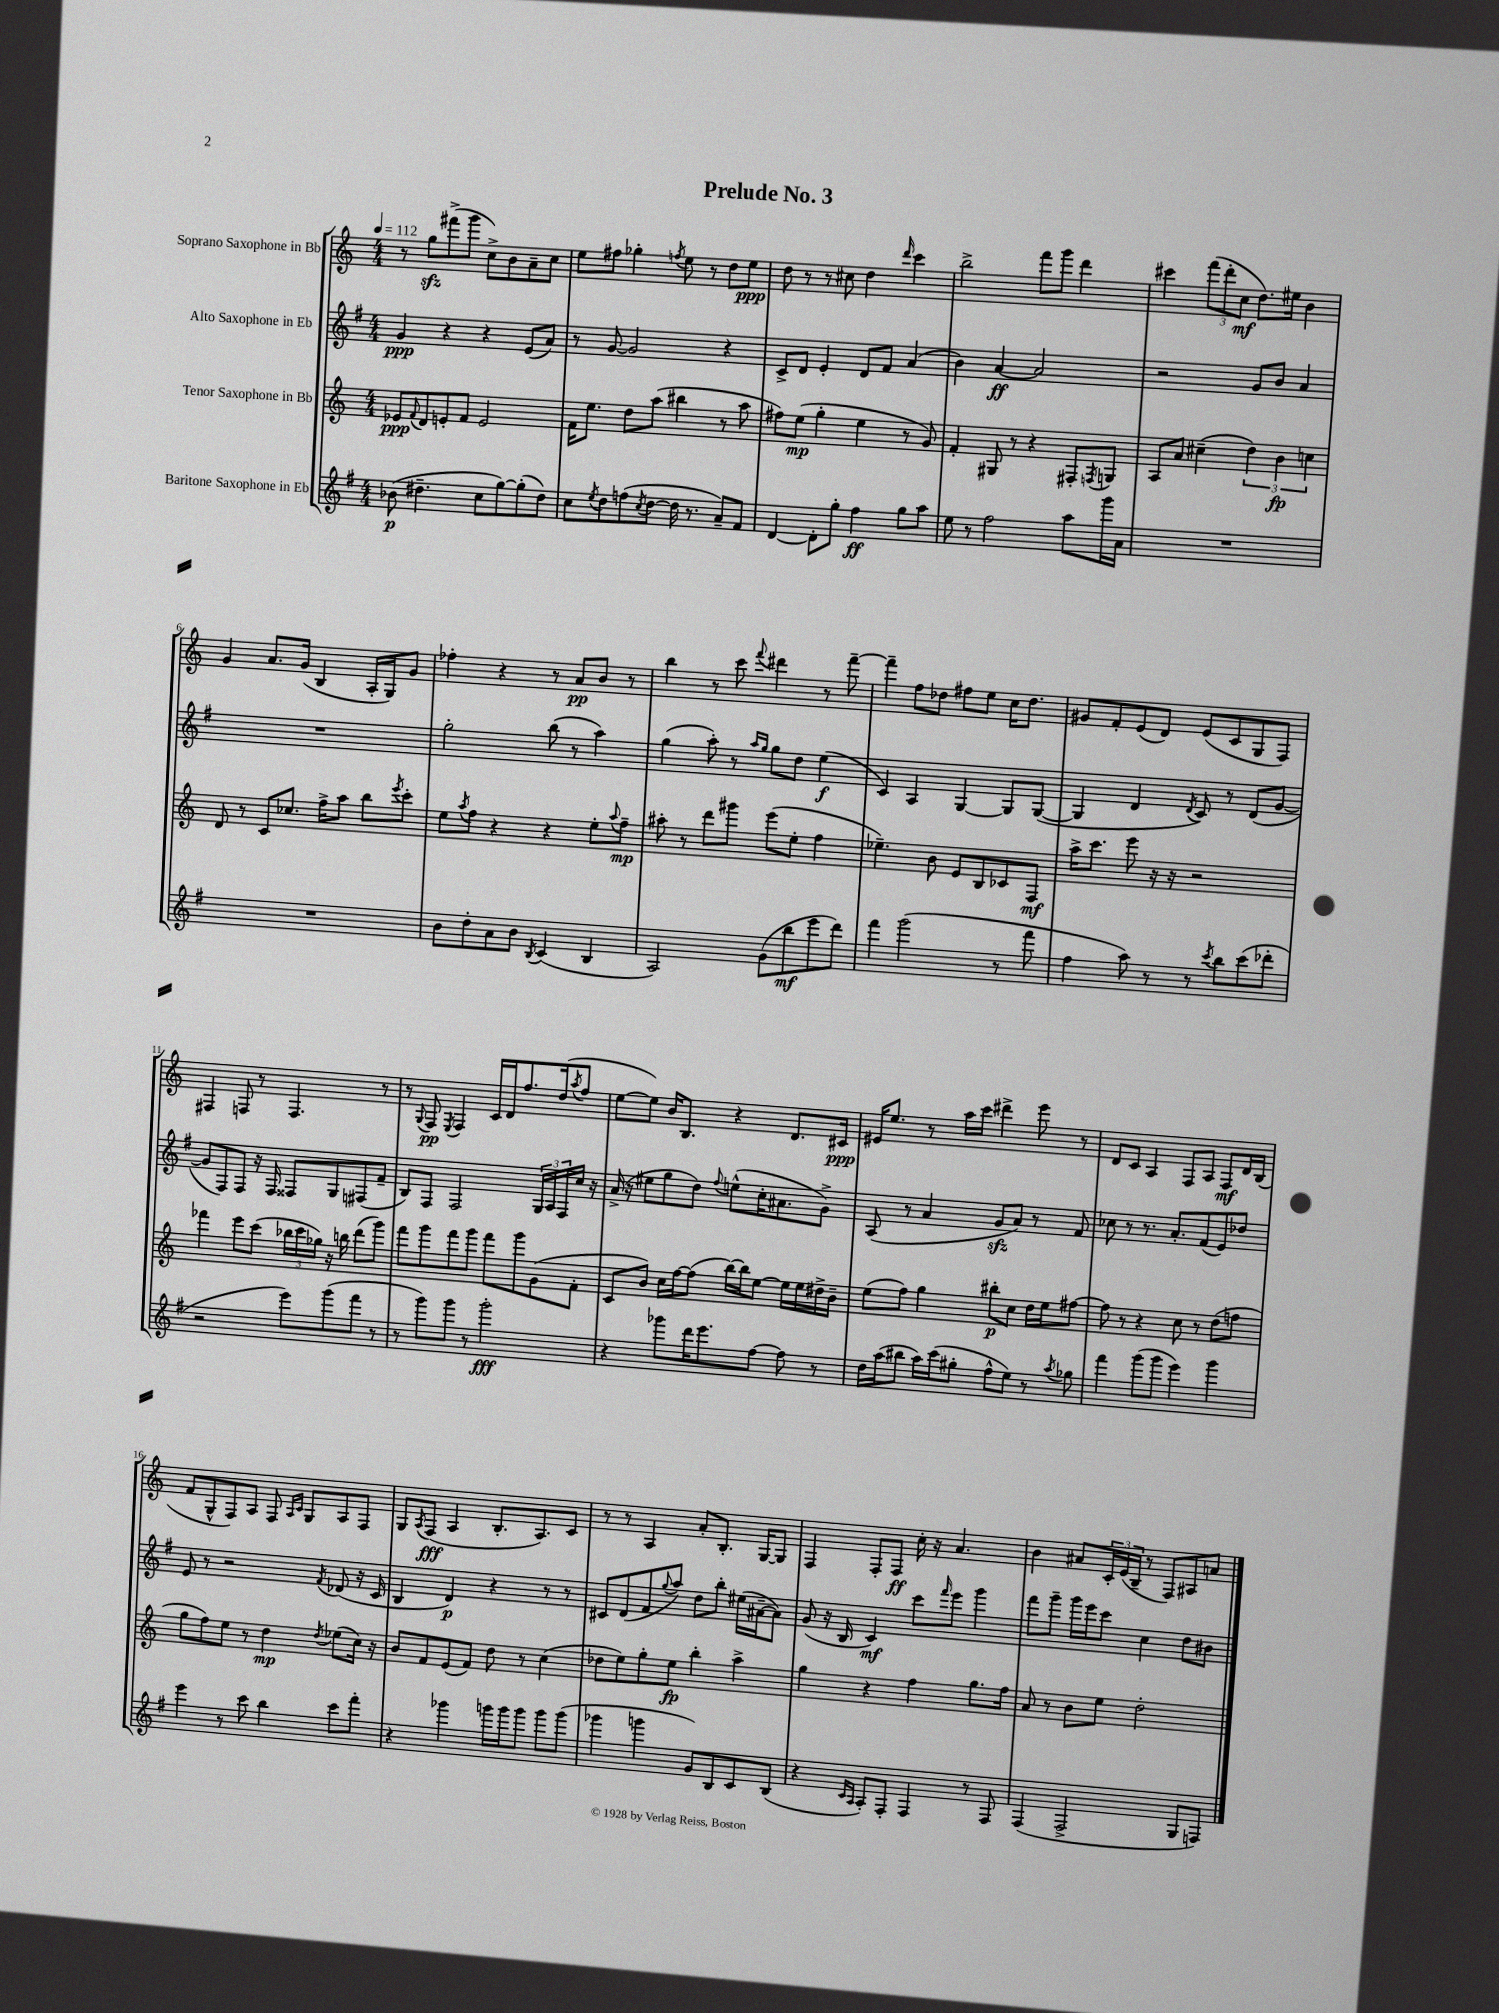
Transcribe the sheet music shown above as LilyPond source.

\header { title = "Prelude No. 3" }
<<
\new StaffGroup <<
\new Staff = "s0" \with { instrumentName = "Soprano Saxophone in Bb" } {
    \clef treble \key c \major \numericTimeSignature \time 4/4 \tempo 4 = 112
    r8 g''8\sfz fis'''8->( g'''8 c''8->) b'8 a'8-- c''8 |
    e''8 fis''8 ges''4-. \acciaccatura { f''8 } e''8 r8 d''8 e''8\ppp |
    d''8 r8 r8 cis''8 d''4 \grace { d'''16 } c'''4 |
    b''2-> f'''8 g'''8 d'''4 |
    cis'''4 \tuplet 3/2 { f'''8( d'''8-. c''8\mf } d''8.) eis''16 b'4 |
    g'4 a'8. g'16( b4 a16-. g16) g'8 |
    fes''4-. r4 r8 a'8\pp b'8 r8 |
    b''4 r8 c'''8 \appoggiatura { f'''8 } dis'''4 r8 f'''8~-- |
    f'''4-- f''8 des''8 fis''8 e''8 c''16 des''8. |
    gis'8 f'8-. e'8( d'8) e'8( c'8 g8 f8) |
    fis4 f8 r8 f4. r8 |
    r8 \appoggiatura { g8 } f8\pp \acciaccatura { e8 } f4 c'16 d'16 f''8. d''16( \acciaccatura { a''8 } f''8 |
    e''8~ e''8) b'16 b8. r4 d'8. cis'16\ppp |
    eis'16 e''8. r8 a''16 c'''16 dis'''4-> e'''8 r8 |
    d'8 c'8 a4 f8 a8 f8\mf d'16 b16( |
    f'8 g8-^ f8) a8 f8 \grace { a16 c'16 } g8 a8 f8 |
    g8 \acciaccatura { a8 } f8\fff( a4 b8.-. a8.) c'8 |
    r8 r8 a4 a'8-. b8.-. g16~ g8 |
    f4 f8-. f8\ff c''16-. r16 a'4. |
    b'4 ais'8 \tuplet 3/2 { c'16-. e'16( b16-- } r8 f8) ais8 a'8 \bar "|." |
}
\new Staff = "s1" \with { instrumentName = "Alto Saxophone in Eb" } {
    \clef treble \key g \major \numericTimeSignature \time 4/4
    g'4\ppp r4 r4 e'8( a'8) |
    r8 g'8~ g'2 r4 |
    c'8-> d'8 e'4-. d'8 fis'8 a'4( |
    b'4) a'4~\ff a'2 |
    r2 g'8 b'8 a'4 |
    R1 |
    g''2-. b''8( r8 a''4) |
    g''4( a''8-.) r8 \grace { a''16 g''16 } g''8 d''8 e''4\f( |
    c'4) a4 g4~ g8 g8~( |
    g4 d'4 \acciaccatura { d'8 } c'8) r8 d'8( g'8~ |
    g'8 fis8) fis8 r16 fis16 fisis8 g8 fis8( fis'8-- |
    b8) fis8 fis2 \tuplet 3/2 { g16 a16 fis16 } c''16 r16 |
    a'16->( r16 eis''8 g''8 d''8) \appoggiatura { fis''8 } e''8-^( c''16-. ais'8. g'8->) |
    a8( r8 a'4 g'8\sfz a'8) r8 fis'8 |
    ces''8 r8 r8. a'8.-. fis'8( e'8) des''8 |
    e'8 r8 r2 \acciaccatura { fis'8 } des'8( r16 c'16 |
    b4 d'4\p) r4 r8 r8 |
    cis'8 d'8( fis'8 \appoggiatura { g''8 } a''8) d''8 b''8-. eis''16( ais'16~-- ais'8) |
    g'8( r16 b16 c'4\mf) c'''8 \grace { fis'''16 } e'''8 g'''4 |
    fis'''8 g'''8-- g'''16 e'''16 c'''8 c''4 d''8 bis'8 \bar "|." |
}
\new Staff = "s2" \with { instrumentName = "Tenor Saxophone in Bb" } {
    \clef treble \key c \major \numericTimeSignature \time 4/4
    ees'8\ppp \appoggiatura { f'8 } d'8 e'8-. f'8 e'2 |
    f'16 e''8. d''8 a''8( bis''4 r8 a''8 |
    fis''8) e''8\mp( g''4-. e''4 r8 g'8) |
    f'4-. gis8 r8 r4 fis8-. \acciaccatura { f8 } g8 |
    a8 a'8 cis''4--( \tuplet 3/2 { d''4) b'4\fp c''4 } |
    d'8 r8 c'8 ces''8. f''16-> a''8 b''8 \acciaccatura { e'''8 } c'''8-. |
    e''8 \acciaccatura { a''8 } f''8 r4 r4 e''8-. \appoggiatura { a''8 } f''8--\mp |
    ais''8-. r8 d'''8 gis'''8 e'''8( e''8-. f''4 |
    ees''4.--) b'8 e'8 b8 ces'8 f8\mf |
    a''16-> c'''8. e'''8 r16 r16 r2 |
    fes'''4 e'''8 c'''8( \tuplet 3/2 { bes''16 c'''16 ges''16) } r16 b''16 d'''8( g'''8) |
    f'''8 g'''8 f'''8 g'''8 f'''8 g'''8 g'8( f'8-. |
    c'8 b'8) c''16 f''16~ f''8( b''16~) b''16 e''8~ e''16 e''16 dis''16-> b'16-- |
    e''8( f''8) g''4 bis''8-.\p c''8 d''16 e''16 fis''8~ |
    fis''8 r8 r4 c''8 r8 d''8( f''8 |
    g''8 f''8) e''8 r8 d''4\mp \acciaccatura { d''8 } ees''8( c''16) r16 |
    b'8 f'8 e'8( f'8) d''8 r8 c''4( |
    des''8 e''8) g''8-. e''8\fp b''4-. a''4-> |
    g''4 r4 f''4 g''8. f''16 |
    a'8 r8 b'8 e''8 d''2-. \bar "|." |
}
\new Staff = "s3" \with { instrumentName = "Baritone Saxophone in Eb" } {
    \clef treble \key g \major \numericTimeSignature \time 4/4
    bes'8\p( dis''4.-- c''8 g''8~) g''8-.( dis''8) |
    c''8 \acciaccatura { e''8 } d''8 f''8( \acciaccatura { c''8 } d''8~ d''16 r8. a'8--) fis'8 |
    d'4~ d'8-. g''8-. fis''4\ff g''8 a''8 |
    e''8 r8 fis''2 a''8 g'''16 a'16 |
    R1 |
    R1 |
    b'8 d''8-. a'8 b'8 \acciaccatura { b8 } c'4( b4 |
    a2) g'8( b''8\mf e'''8 d'''8) |
    fis'''4 g'''2( r8 fis'''8 |
    fis''4 a''8) r8 r8 \acciaccatura { c'''8 } b''8 c'''8( des'''8-. |
    r2 e'''8) g'''8( fis'''8 r8 |
    r8 g'''8) g'''8 r8 g'''2-.\fff |
    r4 ges'''8 d'''16 e'''8. fis''8~ fis''8 r8 |
    d''16 a''16( bis''8 a''16) c'''16( gis''8-. fis''8-^ e''8) r8 \acciaccatura { a''8 } ges''8 |
    fis'''4 g'''8( g'''8 e'''4) g'''4 |
    e'''4 r8 c'''8 b''4 c'''8 fis'''8-. |
    r4 ges'''4 g'''16 g'''16 g'''8 g'''8 g'''8( |
    ges'''4 g'''4 g'8) b8 c'8 b8( |
    r4 \grace { c'16 a16 } a8-.) fis8-. fis4 r8 fis8 |
    fis4( fis2-> g8 f8) \bar "|." |
}
>>
>>
